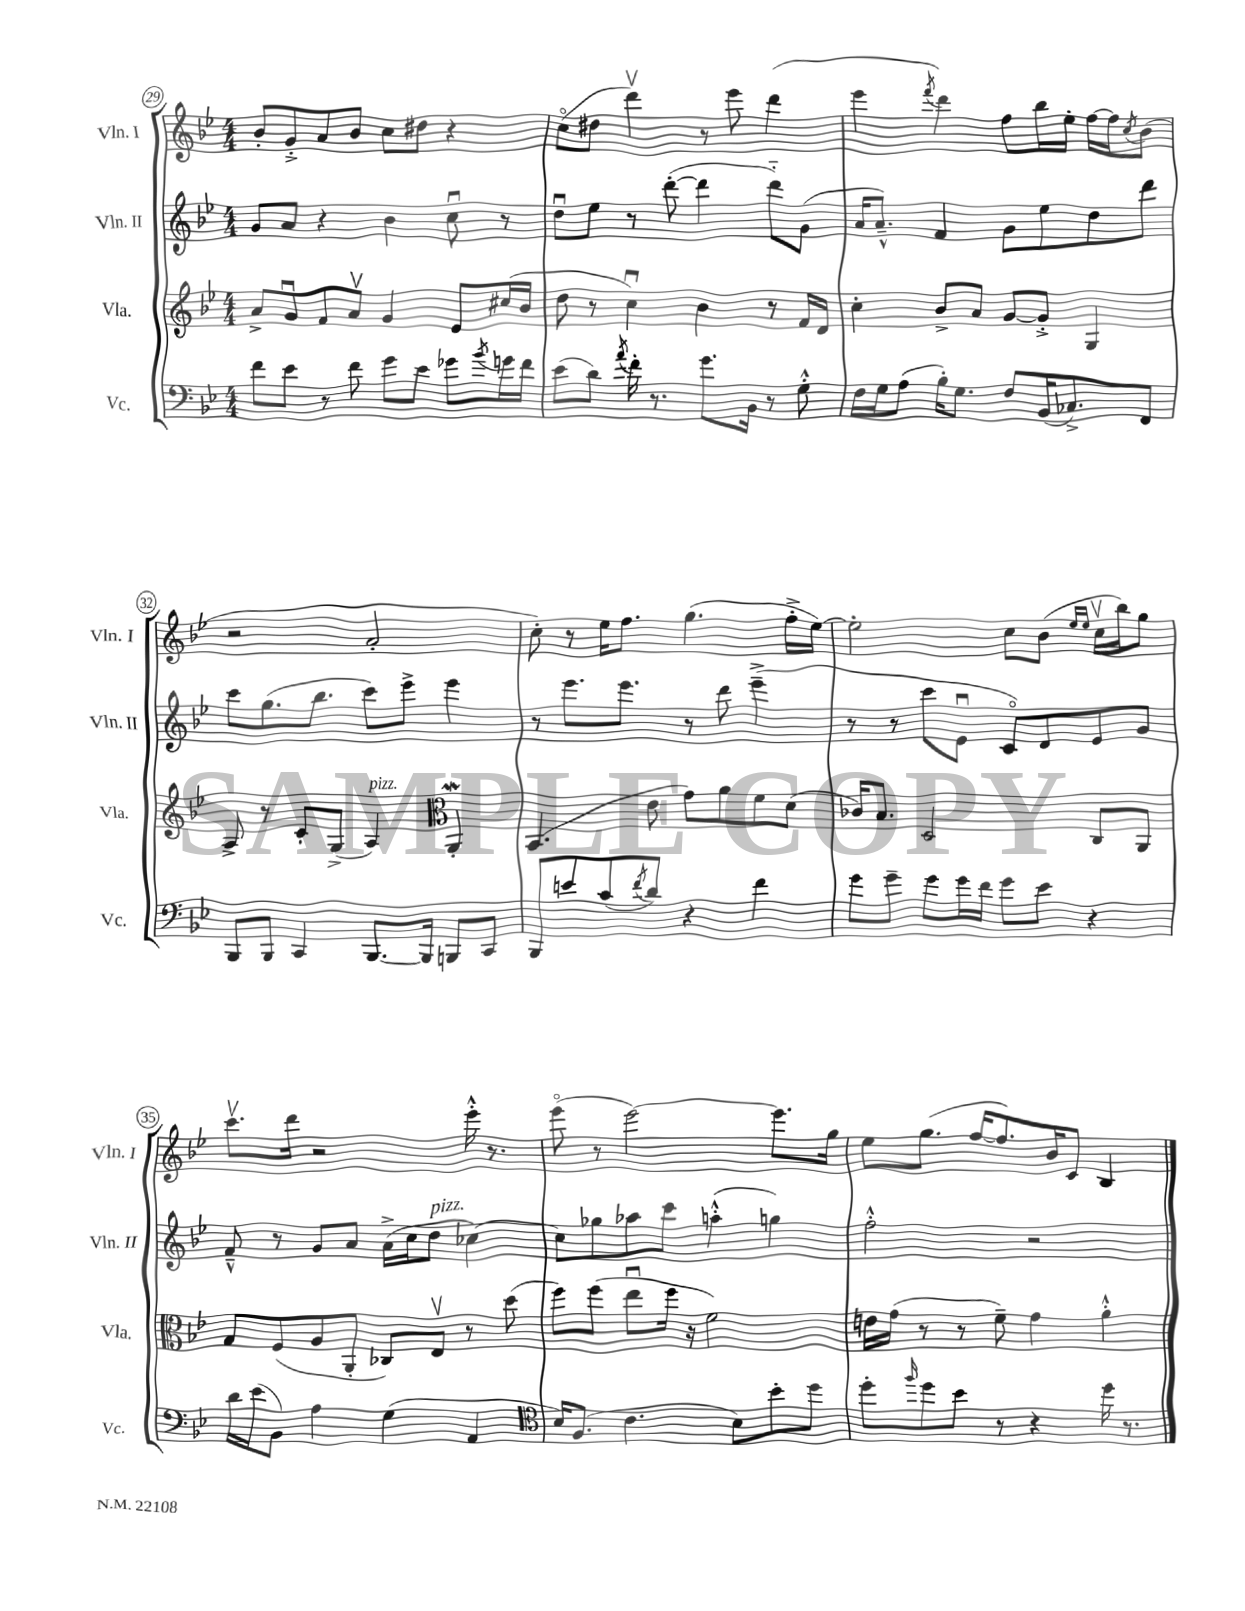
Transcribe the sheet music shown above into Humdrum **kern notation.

**kern	**kern	**kern	**kern
*part4	*part3	*part2	*part1
*staff4	*staff3	*staff2	*staff1
*I"Vc.	*I"Vla.	*I"Vln. II	*I"Vln. I
*I'Vc.	*I'Vla.	*I'Vln. II	*I'Vln. I
*clefF4	*clefG2	*clefG2	*clefG2
*k[b-e-]	*k[b-e-]	*k[b-e-]	*k[b-e-]
*M4/4	*M4/4	*M4/4	*M4/4
=29	=29	=29	=29
8f\L	8a^/L	8g/L	8b-'/L
8e-\J	8gu/	8a/J	8g'^/
8r	8f/	4r	8a/
8f\	8av/J	.	8b-/J
8g\L	4g/	4b-\	8cc\L
8e-\J	.	.	8dd#X\J
8g-X\L	8e-/L	8ccu\	4r
8qb-/	.	.	.
16gn\L	(16cc#X/L	8r	.
16f\JJ	16b-/JJ	.	.
=30	=30	=30	=30
(8e-\L	8dd\	8ddu\L	(8cc\L
8d\J)	8r	8ee-\J	8dd#X\J
8qa/	.	.	.
16f'\	4ccu\)	8r	4dddv\)
8.r	.	.	.
.	.	([8ddd'\	.
8.g\L	4b-\	4ddd\]	8r
.	.	.	8eee-\
16BB-\Jk	.	.	.
8r	8r	8ddd\L)	(4ddd\
8G'^^\	16f/LL	(8g\J	.
.	16d/JJ	.	.
=31	=31	=31	=31
16F\LL	4cc'\	16a/KL	4eee-\
16G\J	.	8.a~^^/J)	.
(8A\J	.	.	.
.	.	.	8qfff/
16B-'\KL)	8b-^/L	4f/	4ddd\)
8.G\J	.	.	.
.	8a/J	.	.
8F/L	[8g/L	8g\L	8ff\L
(16BB-/K	8g'^/J]	8ee-\	16bb-\L
8.C-X^/)	.	.	16ee-'\JJ
.	4G/	8dd\	[16ff\LL
.	.	.	16ff\J]
.	.	.	8qcc/
8FF/J	.	8ddd\J	(8b-\J
!!LO:LB:g=z
=32	=32	=32	=32
8BBB-/L	8A^/	8ccc\L	2r
8BBB-/J	8r	(8.gg\	.
4CC/	8c'/L	.	.
.	.	8.bb-\J	.
.	(8G^/J	.	.
!	!LO:TX:a:i:t=pizz.	!	!
[8.BBB-/L	4A/)	8ccc\L)	2a'/
.	.	8eee-^\J	.
16BBB-/Jk]	.	.	.
*	*clefC3	*	*
8BBBn/L	4AAW'/	4eee-\	.
8CC/J	.	.	.
=33	=33	=33	=33
8BBB-/L	(4.BB-/	8r	8cc'\)
8en/	.	8.eee-\L	8r
(8c/	.	.	16ee-\KL
.	.	8.eee-\J	8.ff\J
8qf/	.	.	.
8d/J)	8e-\	.	.
4r	8g\L)	8r	(4.gg\
.	8a\	8ddd\	.
4f\	8f\	(4eee-~^\	.
.	(8d\J	.	16ff'^\LL
.	.	.	[16ee-\JJ)
=34	=34	=34	=34
8g\L	16c-X/KL)	8r	2ee-'\]
.	8.B-/J	.	.
8g~\J	.	8r	.
8g\L	2D/	8ccc\L	.
16g\L	.	8e-u\J	.
16f\JJ	.	.	.
8g\L	.	8c/L)	8cc\L
8e-\J	.	8d/	(8b-\J
.	.	.	16qqee-/LL
.	.	.	16qqee-/JJ
4r	8C/L	8e-/	16ccv\LL
.	.	.	16bb-\J)
.	8AA/J	8g/J	8gg\J
!!LO:LB:g=z
=35	=35	=35	=35
16d\LL	8G/L	8f~^^/	8.cccv\L
(16e-\J	.	.	.
8BB-\J)	(8F/	8r	.
.	.	.	16ddd\Jk
4A\	8A/	8g/L	2r
.	8AA'/J	8a/J	.
(4G\	8C-X/L)	(16a^\LL	.
.	.	16cc\J	.
!	!	!LO:TX:a:i:t=pizz.	!
.	8E-v/J	8dd\J	.
4AA/	8r	[4cc-X\)	16eee-'^^\
.	.	.	8.r
.	(8dd\	.	.
=36	=36	=36	=36
*clefC4	*	*	*
16B-/KL)	8ff\L)	8cc-\L]	(8eee-\
(8.F/J	.	.	.
.	(8ff\J	8gg-X\	8r
4.c\	8ee-u\L	8aa-X\	[2eee-\)
.	16ff\Jk	8ccc\J	.
.	16r	.	.
.	2f\)	(4aan'^^\	.
8B-\L)	.	.	.
8b-'\	.	4ggn\)	8.eee-\L]
8dd\J	.	.	.
.	.	.	16gg\Jk
=37	=37	=37	=37
8dd'\L	16en\LL	2ff'^^\	8ee-\L
.	(16g\JJ	.	.
16qqff/	.	.	.
8dd\	8r	.	(8.gg\J
8b-\J	8r	.	.
.	.	.	[16ff/KL
8r	8f~\)	.	8.ff/])
4r	4g\	2r	.
.	.	.	16b-/K
.	.	.	8c/J
16dd\	4a'^^\	.	4B-/
8.r	.	.	.
==	==	==	==
*-	*-	*-	*-
